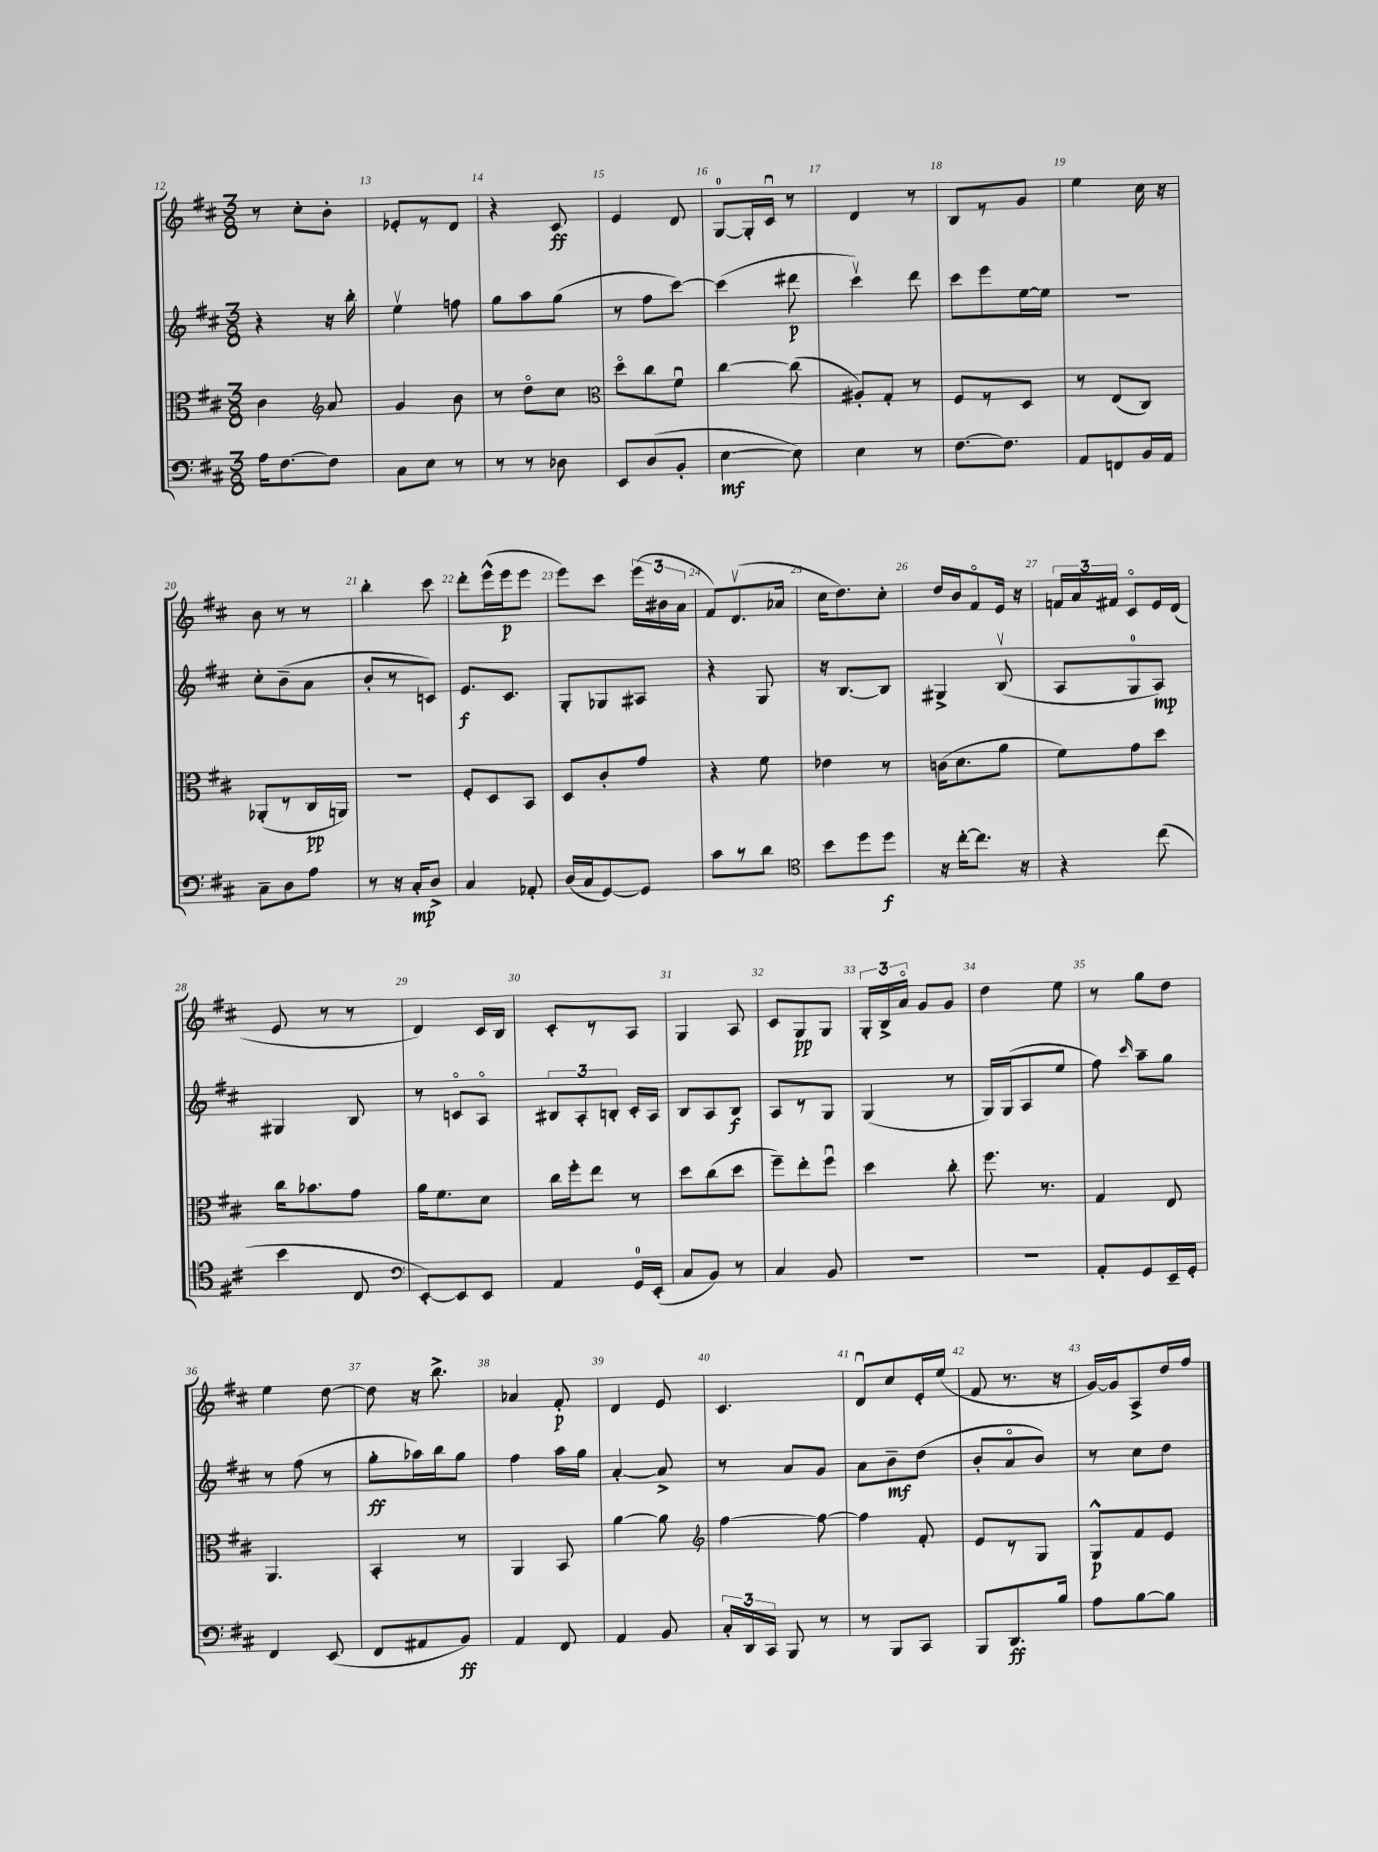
<<
\new StaffGroup <<
\new Staff = "s0" {
    \clef treble \key d \major \numericTimeSignature \time 3/8
    \autoBeamOff r8 cis''8[-. b'8]-. |
    ees'8[-. r8 d'8] |
    r4 cis'8\ff |
    e'4 d'8 |
    g8[-0~ g16-. cis'16]\downbow r8 |
    d'4 r8 |
    b8[ r8 g'8] |
    e''4 cis''16 r16 |
    b'8 r8 r8 |
    b''4-. cis'''8 |
    d'''8[-. e'''16-^( e'''16\p e'''8] |
    e'''8[) cis'''8] \tuplet 3/2 { e'''16[( bis'16 a'16] } |
    fis'8[) d'8.\upbow( aes'16] |
    cis''16[ d''8.) cis''8]-. |
    d''16[ b'16 fis'8\flageolet e'16] r16 |
    \tuplet 3/2 { f'16[ a'16 fis'16] } cis'8[\flageolet e'16 d'16]( |
    e'8 r8 r8 |
    d'4) cis'16[ b16] |
    cis'8[-. r8 a8] |
    g4 a8 |
    cis'8[ g8\pp g8] |
    \tuplet 3/2 { g16[-. b16-> a'16]\flageolet } g'8[ g'8] |
    d''4 e''8 |
    r8 g''8[ d''8] |
    e''4 d''8~ |
    d''8 r16 b''8.-> |
    aes'4 fis'8-.\p |
    d'4 e'8 |
    cis'4. |
    d'8[\downbow cis''8 e'16-. e''16]( |
    fis'8 r8. r16 |
    g'16[~) g'16 a8-> d''16 fis''16] \bar "|." |
}
\new Staff = "s1" {
    \clef treble \key d \major \numericTimeSignature \time 3/8
    \autoBeamOff r4 r16 b''16-. |
    e''4\upbow f''8 |
    g''8[ a''8 g''8]( |
    r8 fis''8[ cis'''8]~) |
    cis'''4( dis'''8\p |
    cis'''4\upbow) d'''8 |
    cis'''8[ e'''8 e''16~ e''16] |
    R4. |
    cis''8[-. b'8--( a'8] |
    b'8[-. r8 c'8]) |
    e'8.[\f cis'8.] |
    g8[-. ges8 ais8] |
    r4 g8 |
    r16 b8.[~ b8] |
    gis4-> b8\upbow( |
    a8[ g8-0 a8]\mp) |
    gis4 b8 |
    r8 c'8[\flageolet a8]\flageolet |
    \tuplet 3/2 { bis8[ a8-. b8]-. } cis'16[-. a16] |
    b8[ a8 b8]\f |
    a8[ r8 g8] |
    g4( r8 |
    g16[) g16( a8 e''8] |
    fis''8) \grace { cis'''16 } a''8[-- g''8] |
    r8 fis''8( r8 |
    g''8[-.\ff aes''16) b''16 g''8] |
    fis''4 a''16[ g''16] |
    a'4~-. a'8-> |
    r8 a'8[ g'8] |
    a'8[ b'8--\mf d''8]( |
    b'8[-. a'8\flageolet b'8]) |
    r8 cis''8[ d''8] \bar "|." |
}
\new Staff = "s2" {
    \clef alto \key d \major \numericTimeSignature \time 3/8
    \autoBeamOff cis'4 \clef treble a'8 |
    g'4 b'8 |
    r8 d''8[\flageolet cis''8] |
    \clef alto d''8[\flageolet cis''8 fis'8]\downbow |
    cis''4~ cis''8( |
    ais8[-.) g8]-. r8 |
    fis8[ r8 d8] |
    r8 e8[( cis8]) |
    aes,8[-.( r8 cis16\pp a,16]) |
    R4. |
    fis8[-. d8 b,8] |
    d8[ cis'8-. g'8] |
    r4 fis'8 |
    ees'4 r8 |
    c'16[( d'8. a'8] |
    fis'8[) g'8 d''8] |
    cis''16[ bes'8. g'8] |
    a'16[ fis'8. d'8] |
    cis''16[ fis''16-. e''8] r8 |
    d''8[ cis''8( d''8] |
    fis''8[--) e''8-. fis''8]\downbow |
    d''4 cis''8-. |
    fis''8. r8. |
    g4 e8 |
    a,4. |
    b,4-. r8 |
    a,4 b,8 |
    a'4~ a'8 |
    \clef treble fis''4~ fis''8~ |
    fis''4 fis'8-. |
    e'8[ r8 g8] |
    g8[-^\p fis'8 e'8] \bar "|." |
}
\new Staff = "s3" {
    \clef bass \key d \major \numericTimeSignature \time 3/8
    \autoBeamOff a16[ fis8.~ fis8] |
    cis8[ e8] r8 |
    r8 r8 des8 |
    e,8[ d8( b,8]-. |
    e4~\mf e8) |
    e4 r8 |
    fis8.[~ fis8.] |
    a,8[ f,8 b,16 a,16] |
    cis8[-- d8 a8] |
    r8 r16 cis16[-.\mp d8]-> |
    cis4 aes,8-. |
    d16[( cis16 g,8~) g,8] |
    cis'8[ r8 d'8] |
    \clef tenor b'8[ d''8 d''8]\f |
    r16 cis''16[~-. cis''8.] r16 |
    r4 cis''8( |
    b'4 cis8 |
    \clef bass e,8[~-.) e,8 e,8] |
    a,4 g,16[-0 e,16]-.( |
    cis8[ b,8]) r8 |
    cis4 b,8 |
    R4. |
    R4. |
    a,8[-. g,8 e,16-- g,16]-. |
    fis,4 e,8( |
    fis,8[ ais,8 b,8]\ff) |
    a,4 fis,8 |
    a,4 b,8 |
    \tuplet 3/2 { cis16[-. d,16 cis,16] } b,,8 r8 |
    r8 b,,8[ cis,8] |
    b,,8[ d,8.\ff b16] |
    a8[ b8~ b8] \bar "|." |
}
>>
>>
\layout { \context { \Score currentBarNumber = #12 \override BarNumber.break-visibility = ##(#f #t #t) barNumberVisibility = #all-bar-numbers-visible } }
